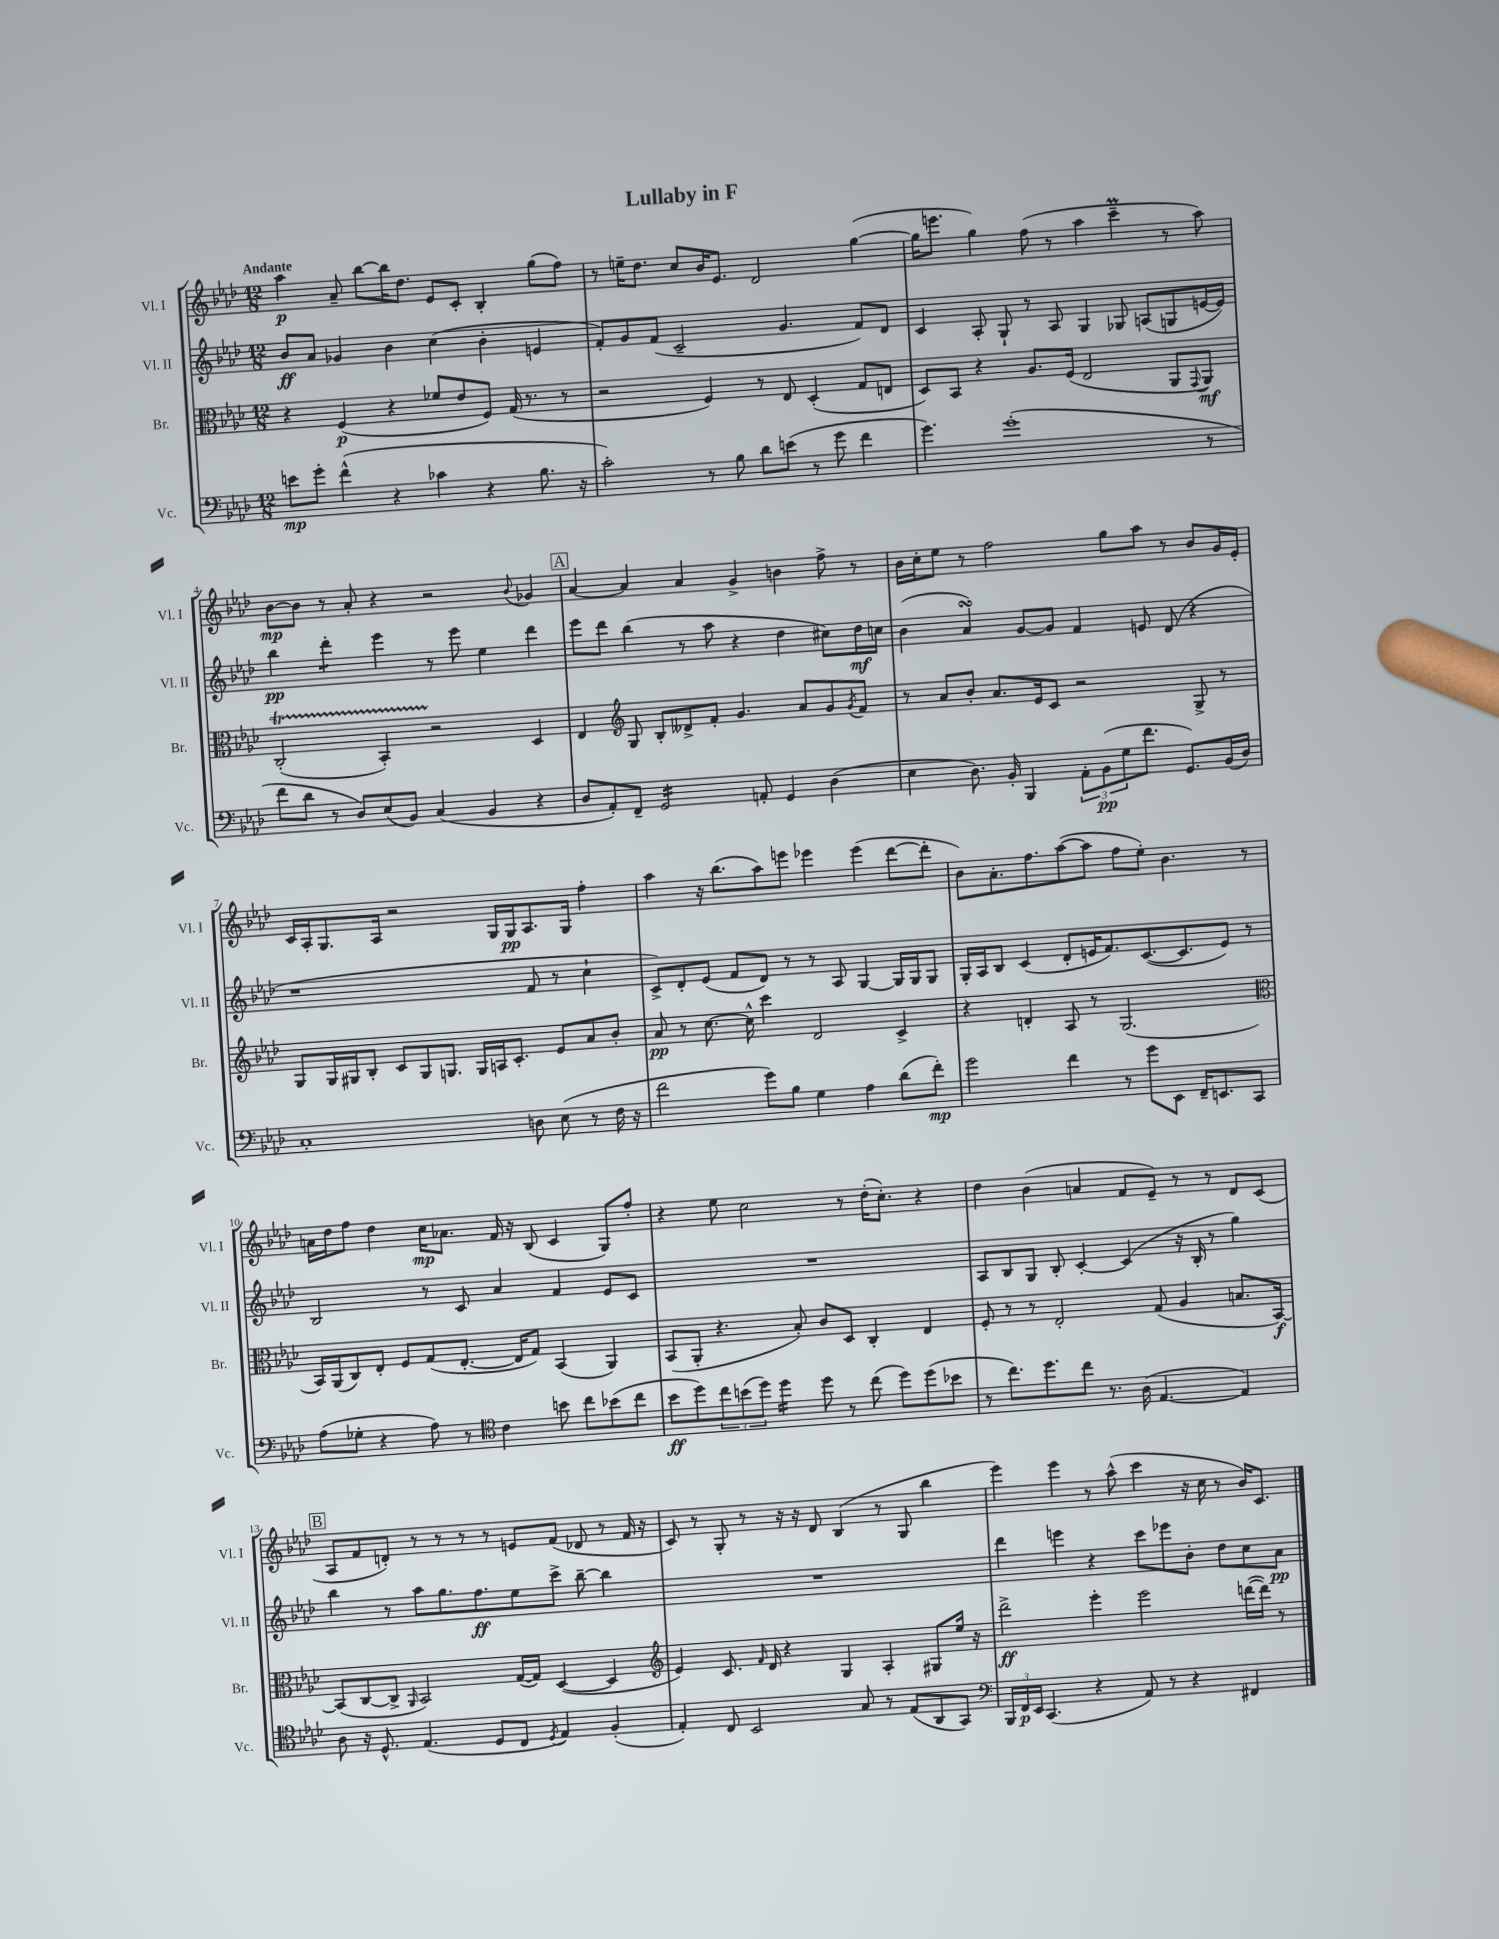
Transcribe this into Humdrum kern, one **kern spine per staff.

**kern	**kern	**kern	**kern
*staff4	*staff3	*staff2	*staff1
*clefF4	*clefC3	*clefG2	*clefG2
*k[b-e-a-d-]	*k[b-e-a-d-]	*k[b-e-a-d-]	*k[b-e-a-d-]
*M12/8	*M12/8	*M12/8	*M12/8
8e	4r	8b-	4aa-
8g'	.	8a-	.
(4f^^	(4F	4g-	8a-~
.	.	.	[8bb-
4r	4r	4b-	16bb-]
.	.	.	8.dd-
4c-	8f-	(4cc	8e-
.	8e-	.	8c'
4r	8F)	4b-'	4B-'
.	(16G	.	.
.	8.r	.	.
8.B-	.	4e	(8gg
.	8r	.	8ff)
16r	.	.	.
=	=	=	=
2c')	2r	8f')	8r
.	.	8g	16ee~
.	.	.	8.dd-
.	.	(8f	.
.	.	2c~	8cc
8r	4F)	.	16b-
.	.	.	8.e-
8B-	.	.	.
8d-	8r	.	2d-
(8e	8E-	4.g	.
8r	(4D-'	.	.
8g	.	.	.
4f	8G	8f)	([4gg
.	8E	8d-	.
=	=	=	=
4.g)	8D-)	4c	16gg]
.	.	.	8.eee
.	8BB-	.	.
.	4r	8A-'	4gg)
(1g'	.	8G`	.
.	8.A-	8r	(8ff
.	.	8A-	8r
.	(16F	.	.
.	2E-	4G	4aa-
.	.	8G-	4ccc~
.	.	(8A	.
.	8AA-	8G	8r
.	8qqGG	.	.
8r	8AA-)	[16e	8aa-)
.	.	16e])	.
=	=	=	=
8f	(2C'	4bb-	[8b-
8d-	.	.	8b-]
8r	.	4ddd-'	8r
8D-)	.	.	8a-'
(8E-	4BB-')	4eee-	4r
8BB-)	.	.	.
(4C	2r	8r	2r
.	.	8eee-	.
4BB-	.	4ee-	.
.	.	.	8qqb-
4r	4D-	4ddd-	4g-
=	=	=	=
8D-	4E-	8eee-	[4a-
8AA-')	.	8ddd-	.
*	*clefG2	*	*
8FF~	8G	(4bb-	4a-]
2GG	8B-'	.	.
.	8d--^	8r	4a-
.	8f'	8aa-	.
.	4.g	4r	4g^
8AA'	.	.	.
4GG	.	4dd-	4b
.	8a-	.	.
(4D-	8g	8cc#)	8ff^
.	8qg	.	.
.	8f	16dd-	8r
.	.	16cc	.
=	=	=	=
4E-	8r	(4b-	16b-
.	.	.	16cc'
.	8a-	.	8ee-
8.D-)	8b-'	4a-)	8r
.	8.a-	.	2ff
16BB-'	.	.	.
4BBB-	.	[8g	.
.	16e-	.	.
.	8c	8g]	.
12AA-'	2r	4f	.
(12BB-	.	.	.
.	.	.	8gg
12G	.	.	.
8.f	.	8e	8aa-
.	.	(8d-	8r
8.GG)	.	.	.
.	8G^	4r	8b-
(16BB-	8r	.	16g
16D-)	.	.	16e-'
=	=	=	=
1C'	8G	1r	16c
.	.	.	16A-'
.	16G	.	8.G
.	16G#	.	.
.	8B-'	.	.
.	.	.	16A-
.	8c	.	2r
.	8G#	.	.
.	8.G	.	.
.	16G	.	.
.	16A	.	16G
.	8.c'	.	16G
8D	.	8f	8.A-
(8E-	8e-	8r	.
.	.	.	16G
8r	8a-	4cc`	4ff'
16F	8b-'	.	.
16r	.	.	.
=	=	=	=
2f	8a-	8c^)	4aa-
.	8r	8d-'	.
.	[8.cc	(8e-	16r
.	.	.	(8.bb-
.	.	8f	.
.	16cc^^]	.	.
8g)	4ccc	8d-)	8aa-)
8B-	.	8r	8eee
4G	2d-	8r	4eee-
.	.	8A-	.
4A-	.	[4G	(4eee-
(8d-	4c^	16G]	[8ddd-
.	.	16G	.
8f')	.	8G	8ddd-']
=	=	=	=
2g	4r	16G'	8b-)
.	.	16A-	.
.	.	8B-	8.a-'
.	4d'	(4c	.
.	.	.	8.ff
4f	8A-	8d-'	([8aa-
.	8r	16e	8aa-]
.	.	8.f)	.
8r	(2.G	.	8ff
8g	.	([8.c	8ee-')
8EE-	.	.	4.b-
.	.	8.c]	.
16FF~	.	.	.
8.EE	.	.	.
.	.	8e)	.
8CC	.	8r	8r
=	=	=	=
*	*clefC3	*	*
(8A-	16BB-)	2B-	16a
.	(16AA-	.	16dd-
8G-'	8C)	.	8ff
4r	8E-'	.	4dd-
.	8F	.	.
8A-)	(8G	8r	16cc
.	.	.	8.a-
8r	[8.E-'	8c	.
*clefC4	*	*	*
4c	.	4a-	16f
.	16E-]	.	16r
.	8G)	.	(8B-
8b	(4BB-	4f	4c
8cc	.	.	.
(8b-	4AA-)	8e-	8G)
8cc	.	8c	8ff'
=	=	=	=
8b-	(8BB-	1.r	4r
8dd-)	8AA-'	.	.
12cc	4.r	.	8ee-
(12b	.	.	.
.	.	.	2cc
12dd-)	.	.	.
4dd-	.	.	.
.	8B-')	.	.
8dd-	8c	.	.
8r	8D-	.	8r
(8cc	4C'	.	(16dd-'
.	.	.	8.cc')
8dd-)	.	.	.
(8dd-	4E-	.	4r
8b-	.	.	.
=	=	=	=
8r	8F'	8A-	4dd-
8.cc)	8r	8B-	.
.	8r	8G	(4b-
8.dd-	.	.	.
.	2E-'	8B-'	.
8cc	.	[4c'	4a
8.r	.	.	.
.	.	(4c]	8f
(16A-	.	.	.
[4.E-	(8G	.	8e-~)
.	4A-	16r	8r
.	.	16B-'	.
.	.	8r	8r
4E-])	8.B	4gg)	8d-
.	.	.	(8c
.	[16BB-)	.	.
=	=	=	=
8A-	(8BB-]	4bb-	8A-
16r	[8C	.	8f
8.D-^^	.	.	.
.	8C^]	8r	8d')
.	16qqAA-	.	.
(4.E-	2BB-)	8aa-	8r
.	.	8.gg	8r
.	.	.	8r
.	.	8.ff	.
8D-	.	.	8r
8C	([16G	8ee-	8e
.	16G])	.	.
8qD-	.	.	.
4E-)	([4D-	8ccc^	(8f
.	.	[8bb-~	8d-
(4F'	4D-]	4bb-]	8r
.	.	.	16f
.	.	.	16r
=	=	=	=
*	*clefG2	*	*
4E-')	4e-)	1.r	8c)
.	.	.	8r
8C	8.c	.	8G'
2BB-	.	.	8r
.	16qqf	.	.
.	16d-	.	.
.	4r	.	16r
.	.	.	16r
.	.	.	8d-
.	4G	.	(4B-
8G	.	.	.
8r	4A-'	.	8r
(8E-	.	.	8G
8AA-	8G#	.	4bb-
8GG)	16ee-	.	.
.	16r	.	.
=	=	=	=
*clefF4	*	*	*
24BBB-	2ddd-^	4ddd-	4eee-)
24FF	.	.	.
24EE-	.	.	.
(4.CC	.	.	.
.	.	4eee	4eee-
4r	4eee-'	4r	8r
.	.	.	(8aa-^^
8AA-)	2eee-	8ccc	4ccc
8r	.	8eee-	.
4r	.	8b-'	16r
.	.	.	16cc
.	.	8dd-	8r
4FF#	([16ddd	8cc	16b-)
.	16ddd])	.	8.c
.	8r	8a-	.
==	==	==	==
*-	*-	*-	*-
